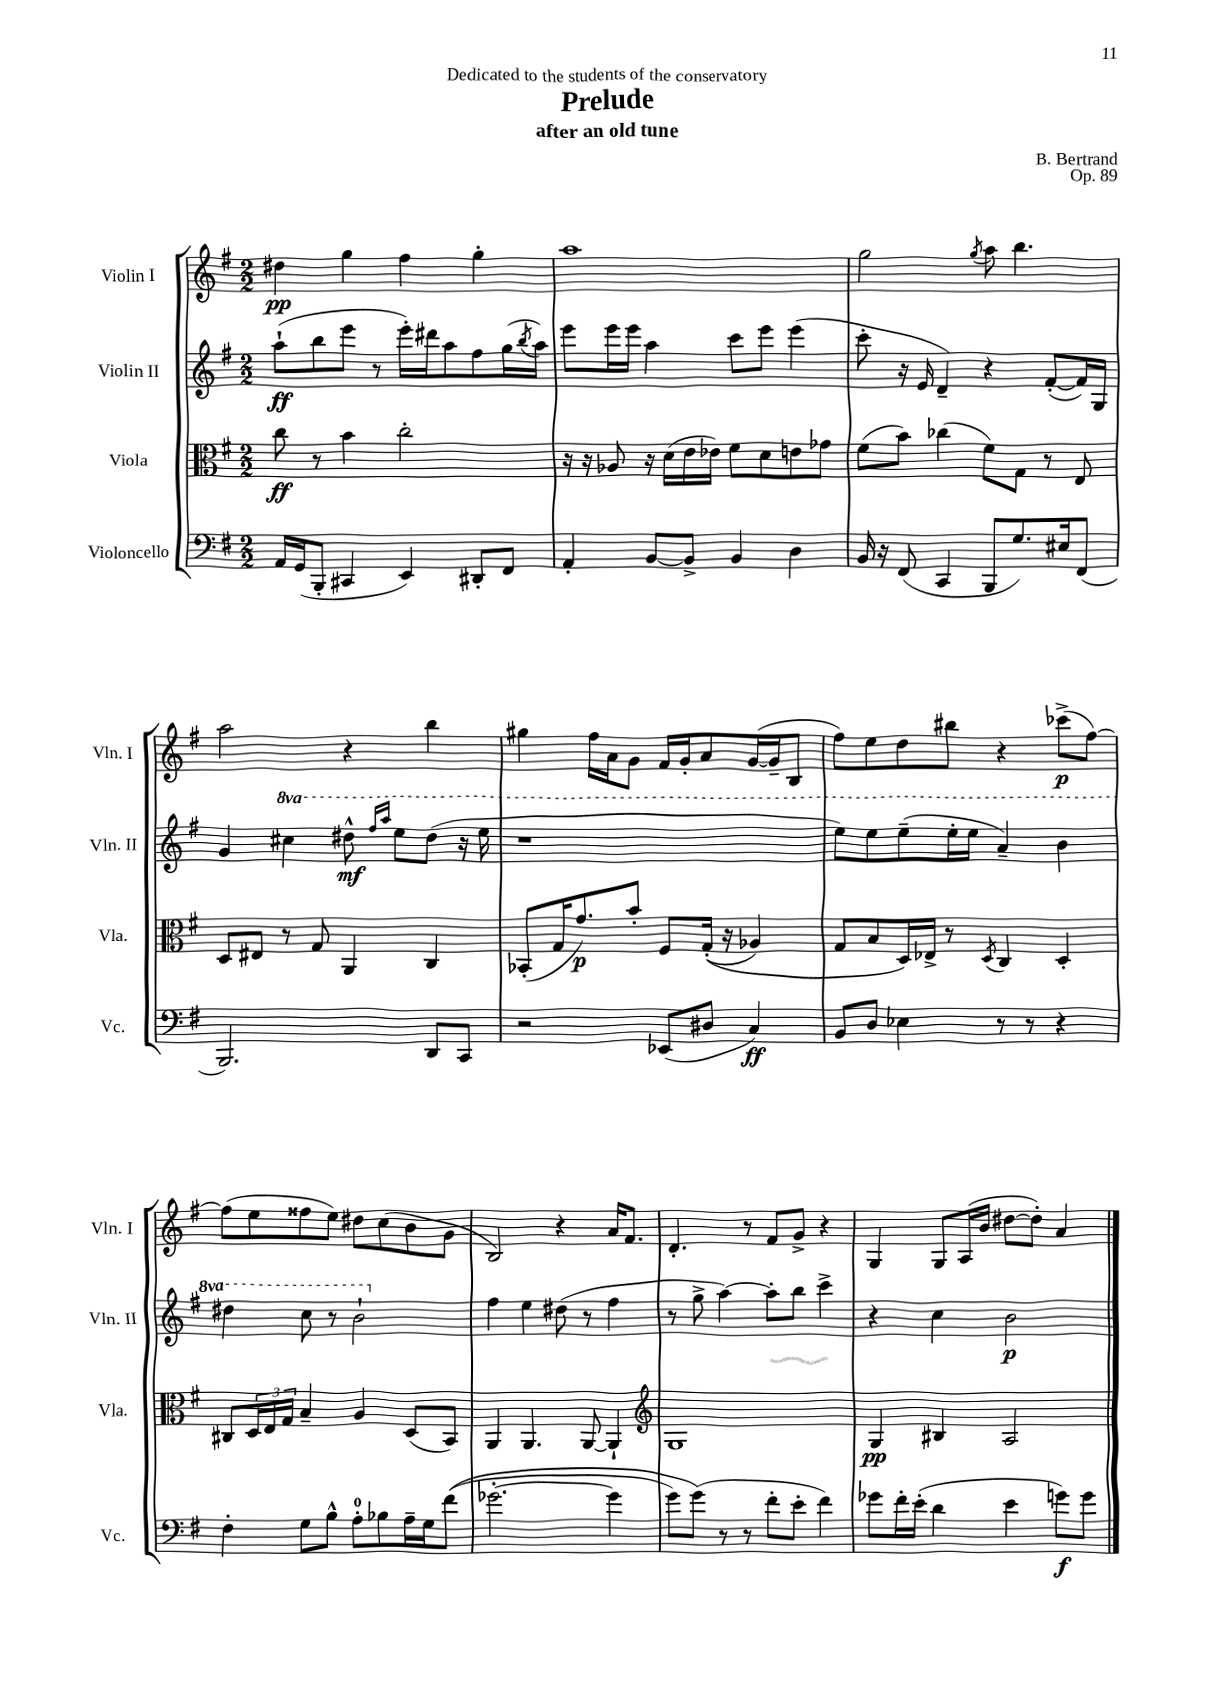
\header { title = "Prelude" composer = "B. Bertrand" subtitle = "after an old tune" dedication = "Dedicated to the students of the conservatory" opus = "Op. 89" }
<<
\new StaffGroup <<
\new Staff = "s0" \with { instrumentName = "Violin I" shortInstrumentName = "Vln. I" } {
    \clef treble \key g \major \numericTimeSignature \time 2/2
    dis''4\pp g''4 fis''4 g''4-. |
    a''1 |
    g''2 \acciaccatura { g''8 } a''8 b''4. |
    a''2 r4 b''4 |
    gis''4 fis''16 a'16 g'8 fis'16 g'16-. a'8 g'16~( g'16-- b8 |
    fis''8) e''8 d''8 bis''8 r4 ces'''8->\p( fis''8~) |
    fis''8( e''8 fisis''8 e''8) dis''8 c''8( b'8 g'8 |
    b2) r4 a'16 fis'8. |
    d'4.-. r8 fis'8 g'8-> r4 |
    g4 g8 a16( b'16 dis''8~ dis''8-.) a'4 \bar "|." |
}
\new Staff = "s1" \with { instrumentName = "Violin II" shortInstrumentName = "Vln. II" } {
    \clef treble \key g \major \numericTimeSignature \time 2/2 \set Staff.ottavationMarkups = #ottavation-simple-ordinals
    a''8-!\ff( b''8 e'''8 r8 e'''16-.) dis'''16 a''8 fis''8 g''16( \acciaccatura { b''8 } a''16) |
    e'''8 e'''16 e'''16 a''4 c'''8 e'''8 e'''4( |
    c'''8-. r16 e'16 d'4--) r4 fis'8~-.( fis'16) g16 |
    g'4 \ottava #1 cis'''4 dis'''8-^\mf \grace { fis'''16 a'''16 } e'''8 dis'''8( r16 e'''16 |
    r1 |
    e'''8) e'''8 e'''8--( e'''16-. e'''16 a''4--) b''4 |
    dis'''4 c'''8 r8 b''2-! \ottava #0 |
    fis''4 e''4 dis''8( r8 fis''4 |
    r8 g''8-> a''4~) a''8-. b''8 c'''4-> |
    r4 c''4 b'2\p \bar "|." |
}
\new Staff = "s2" \with { instrumentName = "Viola" shortInstrumentName = "Vla." } {
    \clef alto \key g \major \numericTimeSignature \time 2/2
    c''8\ff r8 b'4 c''2-. |
    r16 r16 aes8 r16 d'16( e'16 ees'16) fis'8 d'8 e'8 ges'8 |
    fis'8( b'8) ces''4( fis'8) g8 r8 e8 |
    d8 eis8 r8 g8 a,4 c4 |
    bes,8-.( g16 g'8.\p) b'8-. fis8 g16-.(\( r16 aes4) |
    g8 b8 d16\) ees16-> r8 \acciaccatura { d8 } c4 d4-. |
    cis8 \tuplet 3/2 { d16 e16 g16 } b4-- a4 d8( b,8) |
    a,4 a,4. a,8~ a,4-! |
    \clef treble g1 |
    g4\pp bis4 a2 \bar "|." |
}
\new Staff = "s3" \with { instrumentName = "Violoncello" shortInstrumentName = "Vc." } {
    \clef bass \key g \major \numericTimeSignature \time 2/2
    a,16 g,16( b,,8-. cis,4 e,4) dis,8-. fis,8 |
    a,4-. b,8~ b,8-> b,4 d4 |
    b,16 r16 fis,8( c,4 b,,8 g8.) eis16 fis,8( |
    b,,2.) d,8 c,8 |
    r2 ees,8( dis8 c4\ff) |
    b,8 d8 ees4 r8 r8 r4 |
    fis4-. g8 b8-^ a8-0-. bes8 a16-- g16 fis'8(\( |
    ges'2.~-. ges'4 |
    g'8) g'8(\) r8 r8 fis'8-. e'8-. fis'4) |
    ges'8 fis'16-. e'16-.( d'4 e'4 g'8\f) g'8 \bar "|." |
}
>>
>>
\layout { \context { \Score \remove "Bar_number_engraver" } }
